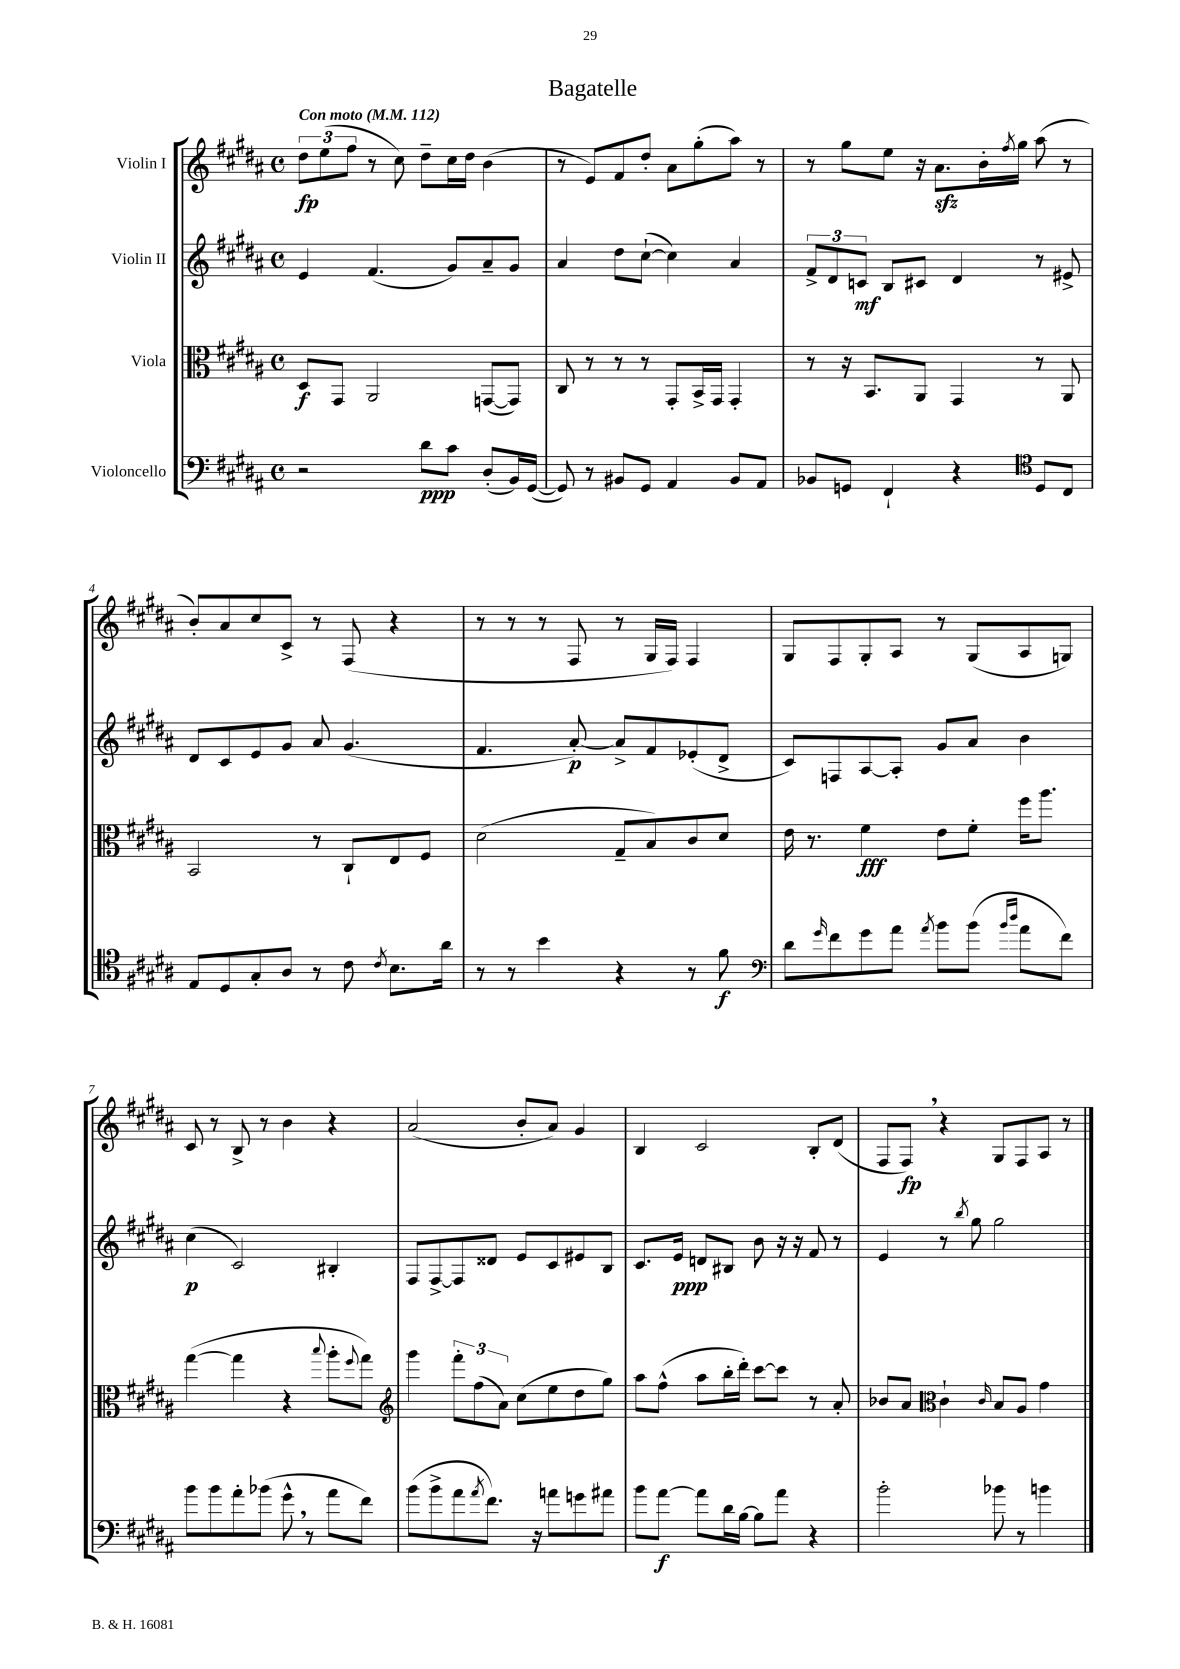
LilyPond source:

\header { title = "Bagatelle" }
<<
\new StaffGroup <<
\new Staff = "s0" \with { instrumentName = "Violin I" } {
    \clef treble \key b \major \defaultTimeSignature \time 4/4 \tempo "Con moto" 4 = 112
    \tuplet 3/2 { dis''8\fp e''8( fis''8 } r8 cis''8) dis''8-- cis''16 dis''16 b'4( |
    r8 e'8) fis'8 dis''8-. ais'8 gis''8-.( ais''8) r8 |
    r8 gis''8 e''8 r16 ais'8.\sfz b'16-. \acciaccatura { fis''8 } gis''16 ais''8( r8 |
    b'8-.) ais'8 cis''8 cis'8-> r8 fis8( r4 |
    r8 r8 r8 fis8 r8 gis16 fis16) fis4 |
    gis8 fis8 gis8-. ais8 r8 gis8( ais8 g8) |
    cis'8 r8 b8-> r8 b'4 r4 |
    ais'2( b'8-. ais'8) gis'4 |
    b4 cis'2 b8-. dis'8( |
    fis8 fis8\fp) \breathe r4 gis8 fis8 ais8 r8 \bar "|." |
}
\new Staff = "s1" \with { instrumentName = "Violin II" } {
    \clef treble \key b \major \defaultTimeSignature \time 4/4
    e'4 fis'4.( gis'8) ais'8-- gis'8 |
    ais'4 dis''8 cis''8~-!( cis''4) ais'4 |
    \tuplet 3/2 { fis'8-> dis'8 c'8\mf } b8 cis'8 dis'4 r8 eis'8-> |
    dis'8 cis'8 e'8 gis'8 ais'8 gis'4.( |
    fis'4. ais'8~-.\p) ais'8-> fis'8 ees'8-.( dis'8-> |
    cis'8) f8 ais8~ ais8-. gis'8 ais'8 b'4 |
    cis''4\p( cis'2) bis4-. |
    fis8 fis8~-> fis8 disis'8 e'8 cis'8 eis'8 b8 |
    cis'8. e'16\ppp d'8 bis8 b'8 r16 r16 fis'8 r8 |
    e'4 r8 \acciaccatura { b''8 } gis''8 gis''2 \bar "|." |
}
\new Staff = "s2" \with { instrumentName = "Viola" } {
    \clef alto \key b \major \defaultTimeSignature \time 4/4
    dis8\f gis,8 ais,2 g,8~( g,8) |
    cis8 r8 r8 r8 gis,8-. b,16-> gis,16 gis,4-. |
    r8 r16 b,8. ais,8 gis,4 r8 ais,8 |
    b,2 r8 cis8-! e8 fis8 |
    dis'2( gis8-- b8) cis'8 dis'8 |
    e'16 r8. fis'4\fff e'8 fis'8-. fis''16 ais''8. |
    gis''4~( gis''4 r4 \appoggiatura { b''8 } ais''8-. \appoggiatura { fis''8 } gis''8) |
    \clef treble gis'''4 \tuplet 3/2 { fis'''8-. fis''8( ais'8) } cis''8( e''8 dis''8 gis''8) |
    ais''8 fis''8-^( ais''8 b''16-. dis'''16-.) cis'''8~ cis'''8 r8 ais'8-. |
    bes'8 ais'8 \clef alto cis'4-! \grace { cis'16 } b8 ais8 gis'4 \bar "|." |
}
\new Staff = "s3" \with { instrumentName = "Violoncello" } {
    \clef bass \key b \major \defaultTimeSignature \time 4/4
    r2 dis'8\ppp cis'8 dis8-.( b,16) gis,16~( |
    gis,8) r8 bis,8 gis,8 ais,4 bis,8 ais,8 |
    bes,8 g,8 fis,4-! r4 \clef tenor dis8 cis8 |
    e8 dis8 gis8-. ais8 r8 cis'8 \acciaccatura { cis'8 } b8. ais'16 |
    r8 r8 b'4 r4 r8 fis'8\f |
    \clef bass dis'8 \grace { gis'16 } fis'8 gis'8 ais'8 \acciaccatura { ais'8 } b'8 b'8( \grace { b'16 dis''16 } ais'8 fis'8) |
    b'8 b'8 ais'8-. bes'8( gis'8-^ \breathe r8 ais'8 fis'8) |
    b'8( b'8-> ais'8 \acciaccatura { ais'8 } fis'8.) r16 a'8 g'8 ais'8 |
    b'8 ais'8~\f ais'8 dis'16 b16~ b8 ais'8 r4 |
    b'2-. bes'8 r8 b'4 \bar "|." |
}
>>
>>
